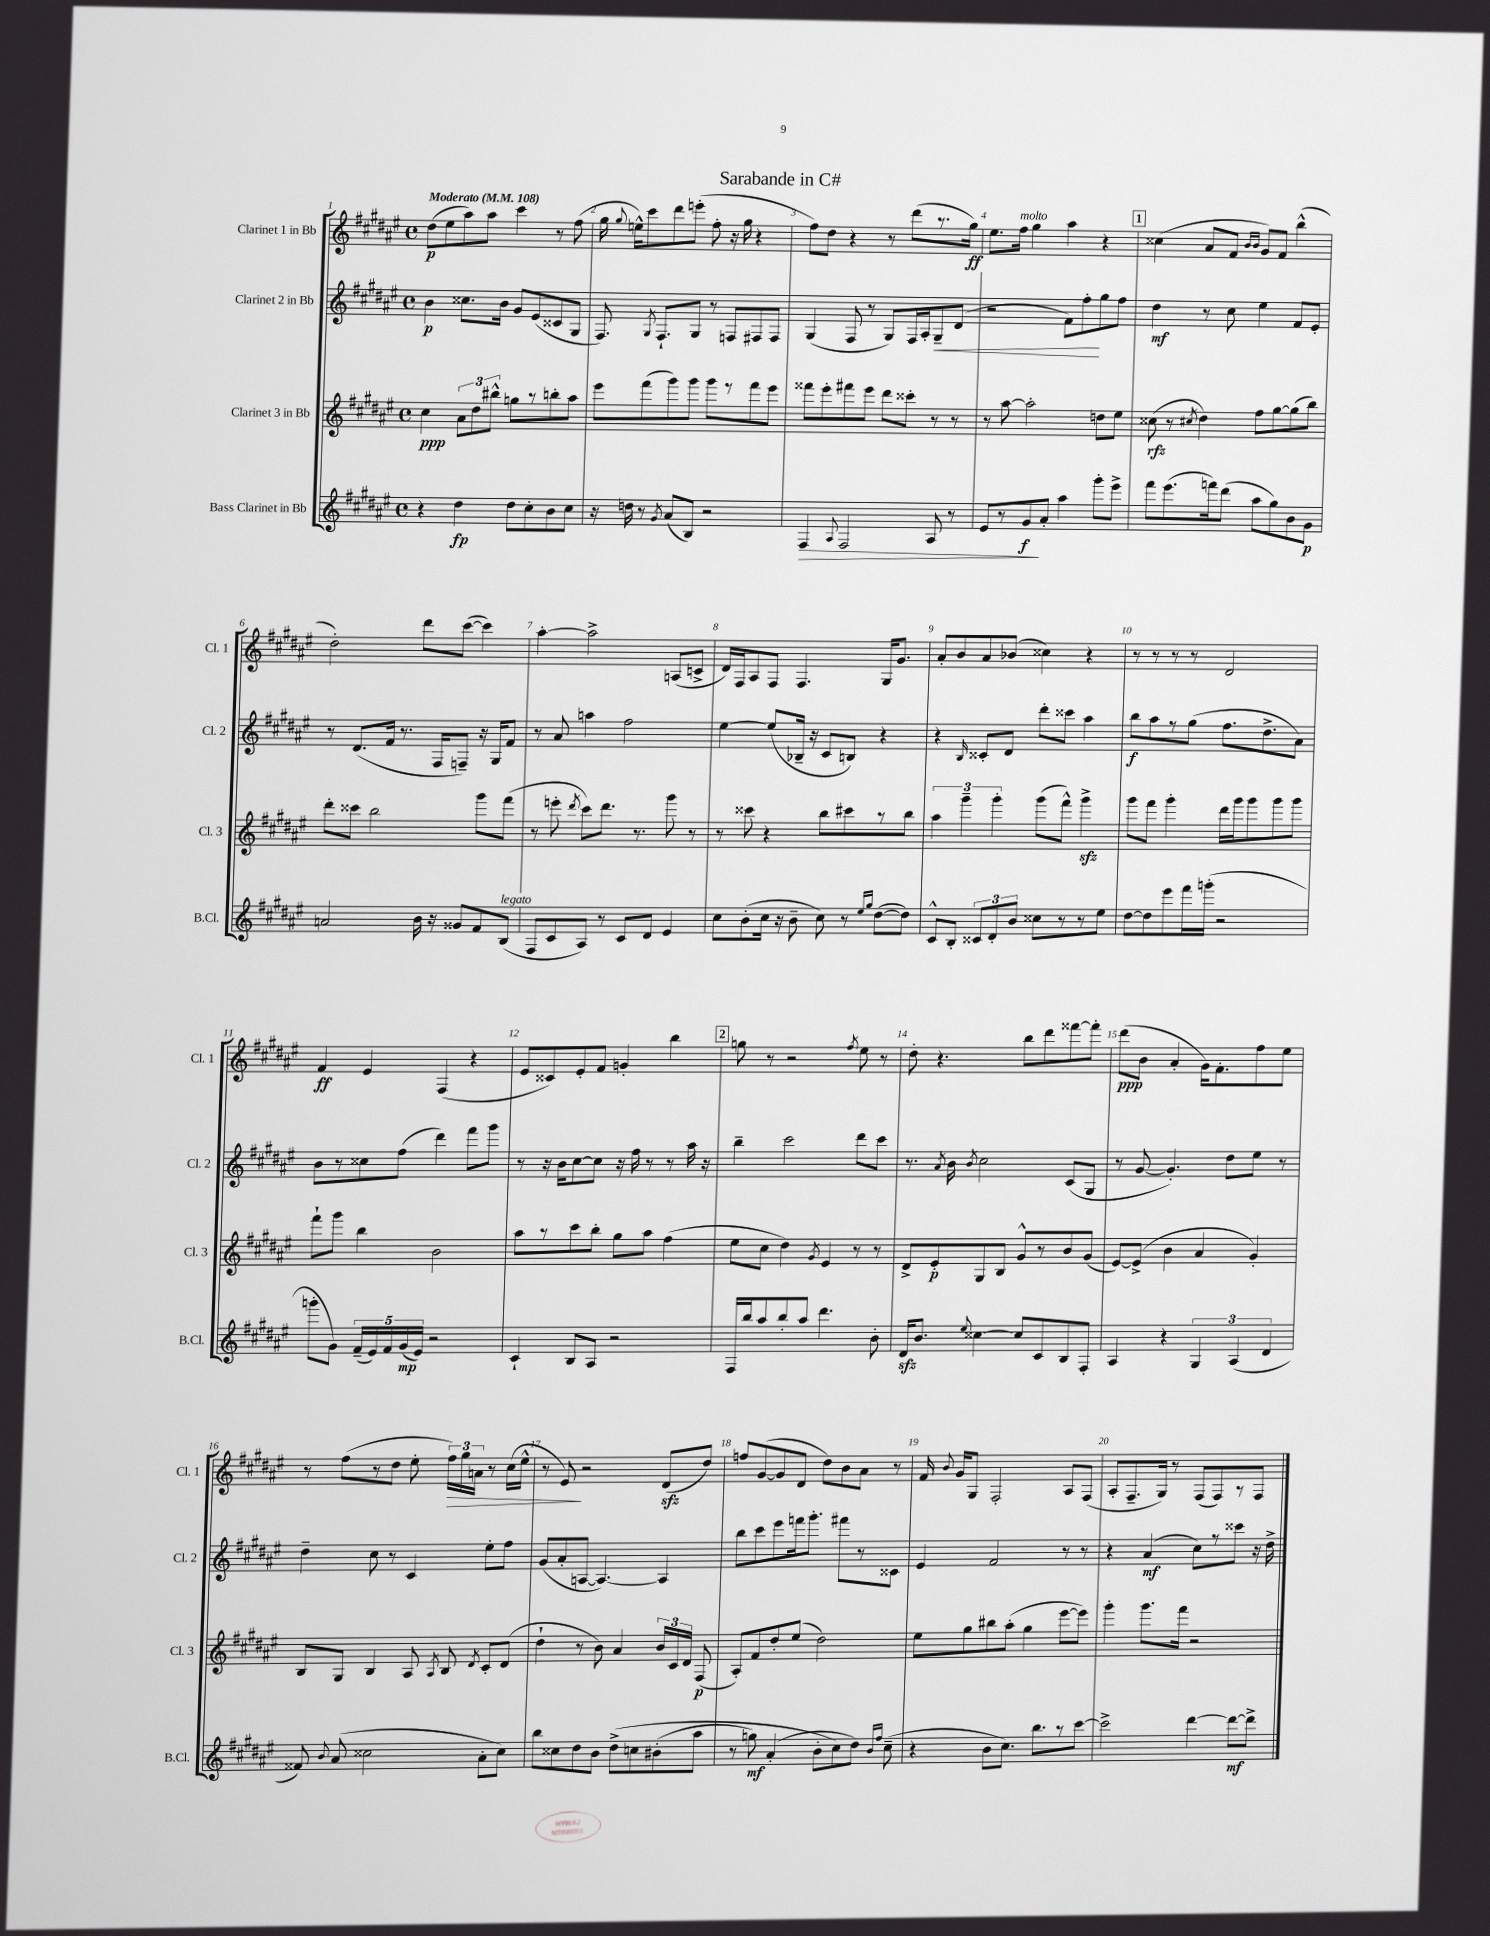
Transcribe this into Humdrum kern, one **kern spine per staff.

**kern	**kern	**kern	**kern
*staff4	*staff3	*staff2	*staff1
*clefG2	*clefG2	*clefG2	*clefG2
*k[f#c#g#d#a#e#]	*k[f#c#g#d#a#e#]	*k[f#c#g#d#a#e#]	*k[f#c#g#d#a#e#]
*M4/4	*M4/4	*M4/4	*M4/4
*met(c)	*met(c)	*met(c)	*met(c)
*MM108	*MM108	*MM108	*MM108
4r	4cc#\	4b\	(8dd#\L
.	.	.	8ee#\
4dd#\	12a#\L	8.cc##\L	8aa#\)
.	12dd#\	.	.
.	.	.	8aa#\J
.	12bb#^^\J	.	.
.	.	16b\Jk	.
8dd#\L	8gg\L	8g#/L	4ccc#\
8cc#'\	8r	(8e#/	.
8b\	8bb'\	8c##/	8r
8cc#\J	8aa#\J	8G#/J	(8ff#\
=	=	=	=
16r	8eee#\L	8.F#/)	16gg#\
.	.	.	8qqgg#/
16dd\	.	.	16ee^^\LK)
8r	(8fff#\	.	8ccc#\
.	.	8qG#/	.
.	.	8.F#`/L	.
8qg#/	.	.	.
(8a#/L	8ggg#\)	.	8ddd#\
8B/J)	8ggg#\J	8G#/J	(8eee'\J
2r	8ggg#\L	8r	8ff#'\
.	8r	8F/L	16r
.	.	.	16gg#\
.	8fff#\	8F#/	4r
.	8eee#\J	8F#/J	.
=	=	=	=
4F#/	8fff##\L	(4G#/	8ff#\L)
.	8eee#'\	.	8dd#\J
8qqA#/	.	.	.
2F#/	8fff#\	8F#/	4r
.	8eee#\J	8r	.
.	8ddd#\L	8G#/L)	8r
.	8ccc##'\J	16F#/L	(8ddd#\L
.	.	16A#'/J	.
8A#/	8r	8G#~/	8.r
8r	8r	(8d#/J	.
.	.	.	16gg#\Jk)
=	=	=	=
8e#/L	8r	2r	8.ee#\L
8r	[8aa#\	.	.
.	.	.	16ff#\Jk
8g#/	2aa#'\]	.	4gg#\
8a#'/J	.	.	.
4aa#\	.	8f#\L)	4aa#\
.	.	8ff#'\	.
8ggg#'\L	8dd\L	8gg#\	4r
8eee#^\J	8ee#\J	8ff#\J	.
=	=	=	=
8fff#\L	(8cc##\	4dd#\	(4cc##\
(8.eee#\	8r	.	.
.	8qcc#/	.	.
.	4dd#\)	8r	8a#/L
16fff\k)	.	.	.
(8ddd#\J	.	8cc#\	8f#/J
.	.	.	16qqb/LL
.	.	.	16qqb/JJ
8aa#\L	8ff#\L	4ee#\	8g#/L)
8gg#\)	[8gg#\	.	8f#/J
8b\	(8gg#\]	8f#/L	(4bb^^\
8g#\J	8bb\J)	8e#'/J	.
=	=	=	=
2a/	8ddd#'\L	8r	2dd#'\)
.	8ccc##\J	(8.d#/L	.
.	2bb\	.	.
.	.	16f#/Jk	.
.	.	8.r	.
16b\	.	.	8ddd#\L
16r	.	16F#/LK	.
8g##/L	.	8F~/J)	([8ccc#\J
8f#/	8ggg#\L	16r	4ccc#\])
.	.	16G#/LK	.
(8B/J	(8fff#\J	8f#/J	.
=	=	=	=
8F#/L	8r	8r	[4aa#'\
8c#/	8eee'\	8a#/	.
.	8qddd#/	.	.
8A#/J)	8ccc#\L)	4aa\	2aa#^\]
8r	8.ddd#\J	.	.
8c#/L	.	2ff#\	.
.	8.r	.	.
8d#/J	.	.	.
4e#/	8ggg#\	.	(8A/L
.	8r	.	8c^/J
=	=	=	=
8cc#\L	8r	[4ee#\	16d#/LL)
.	.	.	16F#/J
(8b'\	8ccc##\	.	8A#/
16cc#\Jk	4r	(8ee#/]L	8F#/J
16r	.	.	.
8b~\	.	16B-~/Jk	4.F#/
.	.	16r	.
8cc#\)	8bb\L	8c#/L	.
8r	8ccc#\	8B/J)	.
16qqee#/LL	.	.	.
16qqgg#/JJ	.	.	.
([8dd#\L	8r	4r	16G#/LK
.	.	.	8.g#/J
8dd#\]J)	8bb\J	.	.
=	=	=	=
8c#^^/L	6aa#\	4r	8a#'/L
8B'/J	.	.	8b/
.	6ggg#~\	.	.
.	.	16qqB/	.
12c##/L	.	8c##'/L	8a#/
12d#'/	6ggg#'\	.	.
.	.	8d#/J	(8b-/J
12b/J	.	.	.
8cc##\L	(8ggg#\L	8ddd#'\L	4cc##\)
8r	8fff#^^\J)	8ccc##\J	.
8r	4ggg#^\	4aa#\	4r
8ee#\J	.	.	.
=	=	=	=
[8dd#\L	8ggg#\L	8bb\L	8r
8dd#\]	8fff#\J	8aa#\	8r
8eee#\	4ggg#'\	8r	8r
16fff#\L	.	(8gg#\J	8r
(16ggg'\JJ	.	.	.
2r	16ddd#\LL	8.ff#\L	2d#/
.	16ggg#\J	.	.
.	8ggg#\	.	.
.	.	8.dd#^\	.
.	8ggg#\	.	.
.	8ggg#\J	8a#\J)	.
=	=	=	=
8ggg'\L	8fff#`\L	8b\L	4f#/
8g#\J)	8ggg#\J	8r	.
(20f#~/LL	4bb\	8cc##\	4e#/
20e#/)	.	.	.
20f#/	.	.	.
.	.	(8ff#\J	.
(20g#/	.	.	.
20e#/JJ)	.	.	.
2r	2b\	4ddd#\)	(4F#/
.	.	8fff#\L	4r
.	.	8ggg#\J	.
=	=	=	=
4c#`/	8aa#\L	8r	8e#/L
.	8r	16r	8c##/)
.	.	16b\LK	.
8B/L	8ccc#\	[8cc#\	8e#'/
8A#/J	8bb'\J	8cc#\]J	8f#/J
2r	8gg#\L	16r	4g'/
.	.	16ff#\	.
.	8aa#\J	8r	.
.	(4ff#\	8r	4bb\
.	.	16aa#\	.
.	.	16r	.
=	=	=	=
16F#/LL	8ee#\L	4bb~\	8gg\
16bb/J	.	.	.
8aa#/	8cc#\J	.	8r
8bb'/	4dd#\)	2ccc#\	2r
8aa#/J	.	.	.
.	8qg#/	.	.
4.ddd#\	4e#/	.	.
.	.	.	8qff#/
.	8r	8ddd#\L	8ee#\
8b'\	8r	8ccc#\J	8r
=	=	=	=
16d#/LK	8d#^/L	8.r	8dd#'\
8.b/J	.	.	.
.	8e#'/	.	4.r
.	.	8qa#/	.
.	.	16b\	.
8qqee#/	.	8qb/	.
[4cc##\	8G#/	2cc#\	.
.	8B/J	.	.
8cc##/]L	8g#^^/L	.	8bb\L
8c#/	8r	.	8ddd#\
8B/	8b/	(8c#/L	[8fff##\
8F#'/J	(8g#/J	8G#/J	8fff##'\]J
=	=	=	=
4A#/	[8e#/L)	8r	(8ddd#\L
.	(8e#^/]J	[8g#/	8b\J
4r	4b\	4.g#'/])	4a#'/
6G#/	4a#/	.	16g#\LK)
.	.	.	8.f#'\
.	.	8dd#\L	.
(6A#/	.	.	.
.	4g#'/)	8ee#\J	8ff#\
6d#/	.	.	.
.	.	8r	8ee#\J
=	=	=	=
8f##/)	8B/L	4dd#~\	8r
8qqb/	.	.	.
(8a#/	8G#/J	.	(8ff#\L
2cc##\	4B/	8cc#\	8r
.	.	8r	8dd#\J
.	8A#/	4c#/	8ee#'\
.	8qA#/	.	.
.	8B/	.	24ff#\LL)
.	.	.	24gg#\
.	.	.	24a\JJ
.	8qd#/	.	.
8a#'\L	8c#'/L	8ee#'\L	8r
8cc##\J)	(8d#/J	8ff#\J	(16cc#\LL
.	.	.	16ee#^^\JJ
=	=	=	=
8bb\L	4dd#`\	(8g#/L	8r
8cc##\	.	8a#'/	8e#/)
8dd#\	8r	[8A/J	2r
8b\J	8b\)	4.A/_)	.
&(8dd#^\L	4a#/	.	.
8cc\	.	.	.
(8b#'\	24b/LL	4A/]	(8d#/L
.	24c#/	.	.
.	24d#/JJ	.	.
8aa#\J	(8F#/	.	8dd#/J)
=	=	=	=
8r	8A#'/L)	8bb\L	8ff/L
8gg\)	8f#/	8ccc#\	([8g#/
(4a#'/	8dd#'/	8eee#\	8g#/]
.	(8ee#/J	16fff\k	8d#/J
.	.	8.ggg#'\J	.
8b'\L	2dd#\)	.	8dd#\L)
8cc#\&)	.	8fff#\L	8b\
8dd#\J)	.	8r	8a#\J
16qqb/LL	.	.	.
16qqff#/JJ	.	.	.
(8cc#~\	.	8c##\J	8r
=	=	=	=
4r	8ee#\L	4e#/	16f#/
.	.	.	8qqb/
.	.	.	16g#/LK
.	8gg#\	.	8G#/J
8b\L	8bb#\	2f#/	2F#'/
8.cc#\J)	(8aa#'\J	.	.
.	4gg#\	.	.
8.bb\L	.	.	.
8r	[8eee#\L	8r	8A#/L
[8ccc#\J	8eee#\]J)	8r	(8F#/J
=	=	=	=
2ccc#^\]	4ggg#'\	4r	8A#'/L
.	.	.	8.F#~/
.	8.ggg#\L	(4a#/	.
.	.	.	16G#/Jk)
.	.	.	8r
.	16fff#\Jk	.	.
[4ddd#\	2r	8cc#\L)	(8F#/L
.	.	8r	8F#/)
8ddd#\_L	.	8ccc##\J	8r
8ddd#^\]J	.	16r	8F#/J
.	.	16dd#^\	.
==	==	==	==
*-	*-	*-	*-
